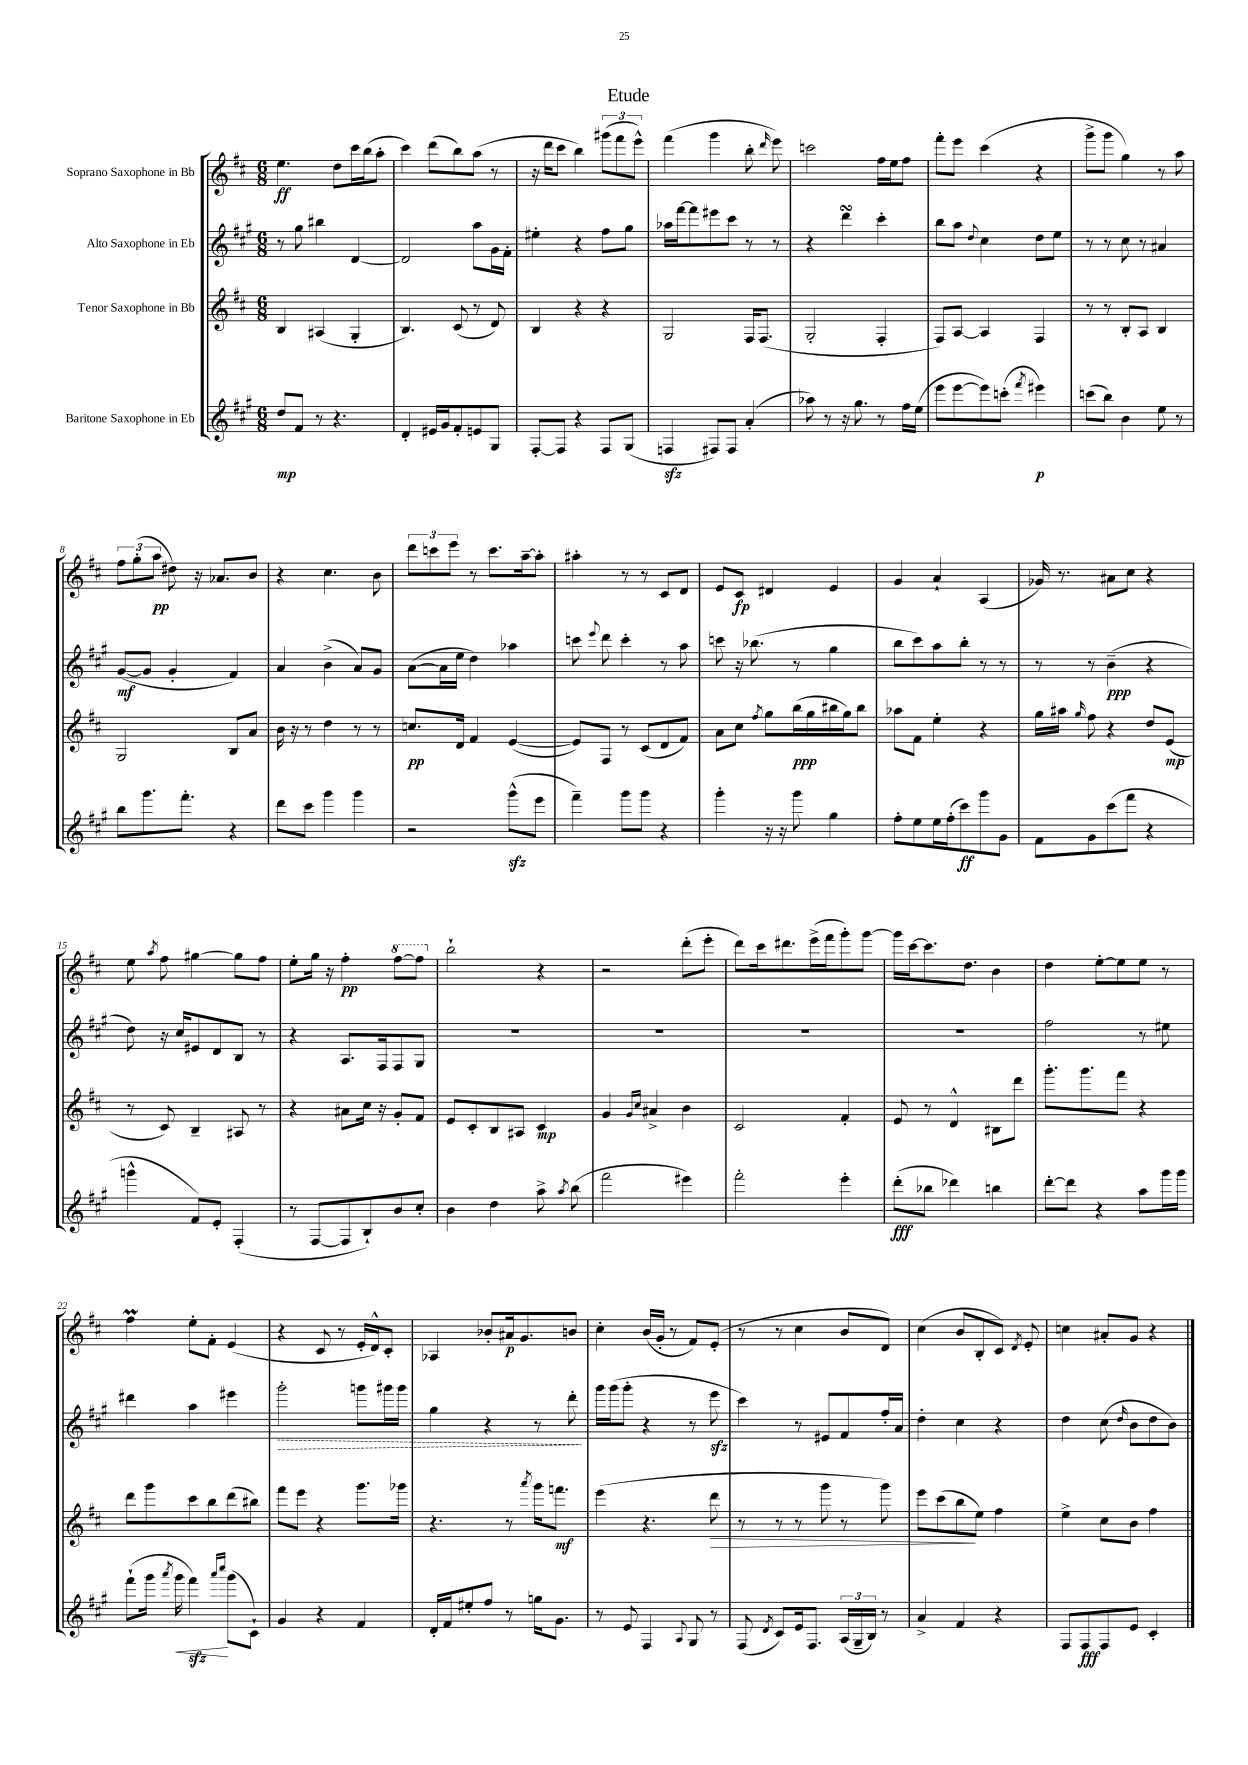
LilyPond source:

\header { title = "Etude" }
<<
\new StaffGroup <<
\new Staff = "s0" \with { instrumentName = "Soprano Saxophone in Bb" } {
    \clef treble \key d \major \numericTimeSignature \time 6/8
    \autoBeamOff e''4.\ff d''8[ cis'''16 b''16( a''8]-. |
    cis'''4) d'''8[( b''8) a''8]( r8 |
    r16 d'''16[ cis'''8] b''4) \tuplet 3/2 { gis'''8[( fis'''8 e'''8]-^) } |
    fis'''4( g'''4 b''8-. \grace { d'''16 } e'''8) |
    c'''2 fis''16[ e''16 fis''8] |
    fis'''8[-. e'''8] cis'''4( r4 |
    g'''8[-> g'''8] g''4) r8 a''8 |
    \tuplet 3/2 { fis''8[ g''8-.( a''8]\pp } dis''8) r16 aes'8.[ b'8] |
    r4 cis''4. b'8 |
    \tuplet 3/2 { d'''8[ c'''8 e'''8] } r8 c'''8.[ a''16~-- a''8]-. |
    ais''4-. r8 r8 cis'8[ d'8] |
    e'8[ cis'8]\fp dis'4 e'4 |
    g'4 a'4-! a4( |
    ges'16) r8. ais'8[ cis''8] r4 |
    e''8 \acciaccatura { a''8 } fis''8 gis''4~ gis''8[ fis''8] |
    e''8[-. g''16] r16 fis''4-.\pp \ottava #1 fis'''8[~ fis'''8] \ottava #0 |
    b''2-! r4 |
    r2 d'''8[-.( e'''8]-. |
    d'''8[) cis'''16 dis'''8. e'''16->( fis'''16 g'''8-.) g'''8]~ |
    g'''16[ cis'''16~ cis'''8. d''8.] b'4 |
    d''4 e''8[~-. e''8 e''8] r8 |
    fis''4\prall e''8[-. fis'8]-. e'4( |
    r4 cis'8 r8 e'16[-. d'16-^) cis'8]-. |
    aes4 bes'8[-. ais'16\p g'8. b'8] |
    cis''4-. b'16[( g'16]-. r8 fis'8[) e'8]-.( |
    r8 r8 cis''4 b'8[ d'8]) |
    cis''4( b'8[ b8-. cis'8]) \acciaccatura { d'8 } e'8-. |
    c''4 ais'8[-. g'8] r4 \bar "|." |
}
\new Staff = "s1" \with { instrumentName = "Alto Saxophone in Eb" } {
    \clef treble \key a \major \numericTimeSignature \time 6/8
    \autoBeamOff r8 gis''8 bis''4 d'4~ |
    d'2 a''8[ gis'16 fis'16]-. |
    eis''4-. r4 fis''8[ gis''8] |
    aes''16[ fis'''16~ fis'''8 eis'''8 cis'''8] r8 r8 |
    r4 d'''4\turn cis'''4-. |
    b''8[ a''8] \appoggiatura { d''8 } cis''4 d''8[ e''8] |
    r8 r8 cis''8 r8 ais'4 |
    gis'8[~\mf( gis'8] gis'4-. fis'4) |
    a'4 b'4->( a'8[) gis'8] |
    a'8[~( a'16 e''16] d''4) aes''4 |
    c'''8 \appoggiatura { e'''8 } d'''8 c'''4-. r8 a''8 |
    c'''8 r16 bes''8.( r8 gis''4 |
    b''8[ cis'''8) a''8 b''8]-. r8 r8 |
    r8 r8 b'4--\ppp( r4 |
    d''8) r16 cis''16[ eis'8 d'8 b8] r8 |
    r4 a8.[ fis16 fis8 gis8] |
    R2. |
    R2. |
    R2. |
    R2. |
    fis''2 r8 eis''8 |
    dis'''4 a''4 eis'''4 |
    \once \override Hairpin.style = #'dashed-line gis'''2-.\> g'''8[ gis'''16 gis'''16] |
    gis''4 r4 r8 d'''8-.\! |
    gis'''16[ gis'''16( gis'''8]-. r4 r8 e'''8\sfz |
    cis'''4) r8 eis'8[ fis'8 fis''16-. a'16] |
    d''4-. cis''4 r4 |
    d''4 cis''8( \grace { d''16 } b'8[ d''8 b'8]) \bar "|." |
}
\new Staff = "s2" \with { instrumentName = "Tenor Saxophone in Bb" } {
    \clef treble \key d \major \numericTimeSignature \time 6/8
    \autoBeamOff b4 ais4( g4-. |
    b4.) cis'8( r8 d'8) |
    b4 r4 r4 |
    g2 fis16[ fis8.]( |
    g2-. fis4-. |
    fis8[) a8]~ a4 fis4 |
    r8 r8 b8[-. a8] b4 |
    g2 b8[ a'8] |
    b'16 r16 r8 d''4 r8 r8 |
    c''8.[\pp d'16] fis'4 e'4~( |
    e'8[) fis8] r8 cis'8[( d'8 fis'8]) |
    a'8[ cis''8] \acciaccatura { fis''8 } g''8[ b''16\ppp( g''16 bis''16 g''16) bis''8] |
    aes''8[ fis'8] e''4-. r4 |
    g''16[ ais''16] \grace { g''16 } fis''8 r4 d''8[ e'8]\mp( |
    r8 cis'8) b4-- ais8 r8 |
    r4 ais'8[ cis''16] r16 g'8[-. fis'8] |
    e'8[ cis'8-. b8 ais8] cis'4\mp |
    g'4 \grace { g'16[ cis''16] } ais'4-> b'4 |
    cis'2 fis'4-. |
    e'8 r8 d'4-^ bis8[ d'''8] |
    g'''8.[-. g'''8. fis'''8] r4 |
    d'''8[ g'''8 cis'''8 b''8 d'''8( bis''8]) |
    fis'''8[ e'''8] r4 g'''8.[ ges'''16] |
    r4. r8 \acciaccatura { a'''8 } g'''16[ f'''8.]\mf |
    e'''4( r4. d'''8\> |
    r8 r8 r8 g'''8 r8 g'''8) |
    e'''8[ cis'''8( b''8\! e''8]) fis''4 |
    e''4-> cis''8[ b'8] fis''4 \bar "|." |
}
\new Staff = "s3" \with { instrumentName = "Baritone Saxophone in Eb" } {
    \clef treble \key a \major \numericTimeSignature \time 6/8
    \autoBeamOff d''8[\mp fis'8] r8 r4. |
    d'4-. eis'16[ gis'16 fis'8-. e'8 gis8] |
    fis8[~-. fis8] r4 fis8[ gis8]( |
    f4\sfz fis8[) fis8] a'4-.( |
    aes''8) r8 r16 gis''8. r8 fis''16[ e''16]( |
    e'''8[ e'''8~ e'''8) c'''8]-.( \acciaccatura { fis'''8 } eis'''4\p) |
    c'''8[( b''8]) b'4 e''8 r8 |
    b''8[ gis'''8. fis'''8.]-. r4 |
    d'''8[ cis'''8] gis'''4 gis'''4 |
    r2 gis'''8[-^\sfz( e'''8] |
    fis'''4--) gis'''8[ gis'''8] r4 |
    gis'''4-. r16 r16 gis'''8 gis''4 |
    fis''8[-. e''8 e''16 fis''16-.( cis'''8\ff) gis'''8 gis'8] |
    fis'8[ gis'8 cis'''8( fis'''8] r4 |
    g'''4-^ fis'8[) e'8]-. fis4-.( |
    r8 fis8[~ fis8 b8-!) b'8 cis''8]-. |
    b'4 d''4 a''8-> \acciaccatura { a''8 } b''8( |
    fis'''2 eis'''4) |
    fis'''2-. e'''4-. |
    d'''8[-.\fff( bes''8] des'''4) b''4 |
    d'''8[~-. d'''8] r4 a''8[ gis'''16 gis'''16] |
    fis'''8[-!( gis'''16] \acciaccatura { a'''8 } gis'''16\< fis'''4\sfz\!) \grace { a'''16[ cis''''16] } gis'''8[( cis'8]-!) |
    gis'4 r4 fis'4 |
    d'16[-. fis'16 eis''8-. fis''8] r8 g''16[ gis'8.] |
    r8 e'8 fis4 \appoggiatura { a8 } gis8 r8 |
    fis8( \acciaccatura { d'8 } cis'8[) e'16 fis8.] \tuplet 3/2 { a16[( gis16-- b16]) } r8 |
    a'4-> fis'4 r4 |
    fis8[ fis8\fff fis8 e'8] cis'4-. \bar "|." |
}
>>
>>
